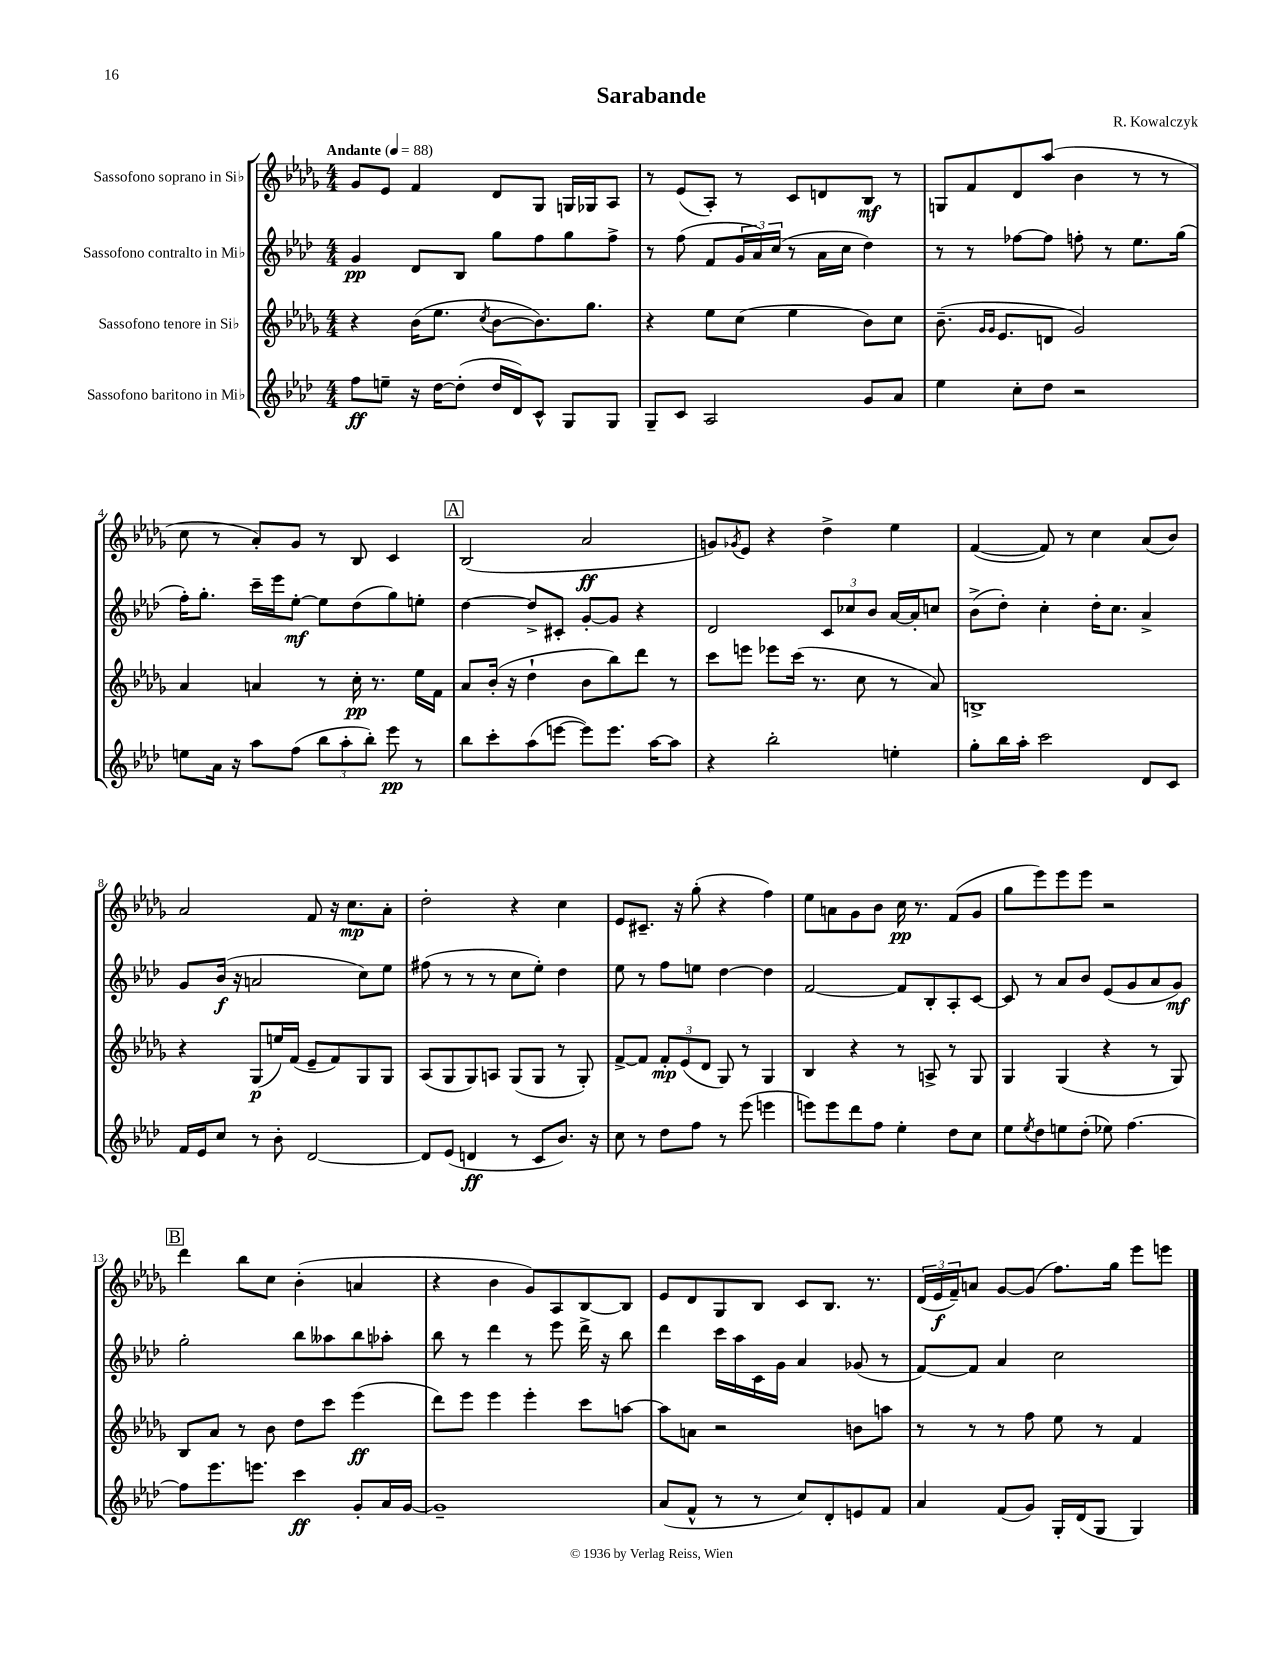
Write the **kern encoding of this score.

**kern	**dynam	**kern	**dynam	**kern	**dynam	**kern	**dynam
*part4	*part4	*part3	*part3	*part2	*part2	*part1	*part1
*staff4	*staff4	*staff3	*staff3	*staff2	*staff2	*staff1	*staff1
*I"Sassofono baritono in Mi♭	*	*I"Sassofono tenore in Si♭	*	*I"Sassofono contralto in Mi♭	*	*I"Sassofono soprano in Si♭	*
*clefG2	*	*clefG2	*	*clefG2	*	*clefG2	*
*k[b-e-a-d-]	*	*k[b-e-a-d-g-]	*	*k[b-e-a-d-]	*	*k[b-e-a-d-g-]	*
*M4/4	*	*M4/4	*	*M4/4	*	*M4/4	*
*MM88	*	*MM88	*	*MM88	*	*MM88	*
=1	=1	=1	=1	=1	=1	=1	=1
!	!	!	!	!	!	!LO:TX:a:B:t=Andante	!
8ff\L	ff	4r	.	4g/	pp	8g-/L	.
8een~\J	.	.	.	.	.	8e-/J	.
16r	.	(16b-\KL	.	8d-/L	.	4f/	.
[16dd-\KL	.	8.ee-\J	.	.	.	.	.
(8dd-'\J]	.	.	.	8B-/J	.	.	.
.	.	8qcc/	.	.	.	.	.
16dd-/LL	.	[8b-\L	.	8gg\L	.	8d-/L	.
16d-/J)	.	.	.	.	.	.	.
8c^^/J	.	8.b-\])	.	8ff\	.	8G-/J	.
8G/L	.	.	.	8gg\	.	16Gn/LL	.
.	.	8.gg-\J	.	.	.	16G-X/J	.
8G/J	.	.	.	8ff^\J	.	8A-/J	.
=2	=2	=2	=2	=2	=2	=2	=2
8G~/L	.	4r	.	8r	.	8r	.
8c/J	.	.	.	(8ff\	.	(8e-/L	.
2A-/	.	8ee-\L	.	8f/L	.	8A-'/J)	.
.	.	(8cc\J	.	24g/L	.	8r	.
.	.	.	.	24a-/)	.	.	.
.	.	.	.	(24cc/JJ	.	.	.
.	.	4ee-\	.	8r	.	8c/L	.
.	.	.	.	16a-\LL	.	8dn/	.
.	.	.	.	16cc\JJ	.	.	.
8g/L	.	8b-\L)	.	4dd-\)	.	8B-/J	mf
8a-/J	.	8cc\J	.	.	.	8r	.
=3	=3	=3	=3	=3	=3	=3	=3
4ee-\	.	(8.b-~\	.	8r	.	8Gn/L	.
.	.	.	.	8r	.	8f/	.
.	.	16qqg-/LL	.	.	.	.	.
.	.	16qqg-/JJ	.	.	.	.	.
.	.	8.e-/L	.	.	.	.	.
8cc'\L	.	.	.	[8ff-X\L	.	8d-/	.
8dd-\J	.	8dn/J	.	8ff-\J]	.	(8aa-/J	.
2r	.	2g-/)	.	8ffn'\	.	4b-\	.
.	.	.	.	8r	.	.	.
.	.	.	.	8.ee-\L	.	8r	.
.	.	.	.	.	.	8r	.
.	.	.	.	(16gg\Jk	.	.	.
!!LO:LB:g=z
=4	=4	=4	=4	=4	=4	=4	=4
8een\L	.	4a-/	.	16ff'\KL)	.	8cc\	.
.	.	.	.	8.gg'\J	.	.	.
16a-\Jk	.	.	.	.	.	8r	.
16r	.	.	.	.	.	.	.
8aa-\L	.	4an/	.	16ccc~\LL	.	8a-'/L)	.
.	.	.	.	16eee-\J	.	.	.
(8ff\J	.	.	.	[8ee-'\J	mf	8g-/J	.
12bb-\L	.	8r	.	8ee-\L]	.	8r	.
12aa-'\	.	.	.	.	.	.	.
.	.	16cc'\	pp	(8dd-\	.	8B-/	.
12bb-'\J)	.	.	.	.	.	.	.
.	.	8.r	.	.	.	.	.
8eee-\	pp	.	.	8gg\)	.	4c/	.
8r	.	16ee-\LL	.	8een'\J	.	.	.
.	.	16f\JJ	.	.	.	.	.
!!LO:REH:place=s1:t=A
=5	=5	=5	=5	=5	=5	=5	=5
8bb-\L	.	8a-/L	.	[4dd-\	.	(2B-/	.
8ccc'\	.	(16b-'/Jk	.	.	.	.	.
.	.	16r	.	.	.	.	.
(8aa-\	.	4dd-`\	.	8dd-^/L]	.	.	.
[8eeen\J	.	.	.	8c#X'/J	.	.	.
8eee\L])	.	8b-\L	.	[8g'/L	.	2a-/	ff
8.eee\J	.	8bb-\)	.	8g/J]	.	.	.
.	.	8ddd-\J	.	4r	.	.	.
[16aa-\KL	.	.	.	.	.	.	.
8aa-\J]	.	8r	.	.	.	.	.
=6	=6	=6	=6	=6	=6	=6	=6
4r	.	8ccc\L	.	2d-/	.	8gn/L)	.
.	.	.	.	.	.	8qg-X/	.
.	.	8eeen\J	.	.	.	8e-/J	.
2bb-'\	.	8eee-X\L	.	.	.	4r	.
.	.	(16ccc\Jk	.	.	.	.	.
.	.	8.r	.	.	.	.	.
.	.	.	.	12c/L	.	4dd-^\	.
.	.	.	.	12cc-X/	.	.	.
.	.	8cc\	.	.	.	.	.
.	.	.	.	12b-/J	.	.	.
4een'\	.	8r	.	[16a-/LL	.	4ee-\	.
.	.	.	.	16a-'/J]	.	.	.
.	.	8a-/)	.	8ccn/J	.	.	.
=7	=7	=7	=7	=7	=7	=7	=7
8gg'\L	.	1Bn^	.	(8b-^\L	.	([4f/	.
16bb-\L	.	.	.	8dd-'\J)	.	.	.
16aa-'\JJ	.	.	.	.	.	.	.
2ccc\	.	.	.	4cc'\	.	8f/])	.
.	.	.	.	.	.	8r	.
.	.	.	.	16dd-'\KL	.	4cc\	.
.	.	.	.	8.cc\J	.	.	.
8d-/L	.	.	.	4a-^/	.	(8a-/L	.
8c/J	.	.	.	.	.	8b-/J)	.
!!LO:LB:g=z
=8	=8	=8	=8	=8	=8	=8	=8
16f/LL	.	4r	.	8g/L	.	2a-/	.
16e-/J	.	.	.	.	.	.	.
8cc/J	.	.	.	(16b-/Jk	f	.	.
.	.	.	.	16r	.	.	.
8r	.	(8G-/L	p	2an/	.	.	.
8b-'\	.	16een/L)	.	.	.	.	.
.	.	(16f/JJ	.	.	.	.	.
[2d-/	.	8e-~/L	.	.	.	8f/	.
.	.	8f/)	.	.	.	16r	.
.	.	.	.	.	.	8.cc\L	mp
.	.	8G-/	.	8cc\L)	.	.	.
.	.	8G-/J	.	8ee-\J	.	8a-'\J	.
=9	=9	=9	=9	=9	=9	=9	=9
8d-/L]	.	(8A-/L	.	(8ff#X\	.	2dd-'\	.
(8e-/J	.	8G-/	.	8r	.	.	.
4dn/	ff	8G-/)	.	8r	.	.	.
.	.	8An/J	.	8r	.	.	.
8r	.	(8G-/L	.	8cc\L	.	4r	.
8c/L	.	8G-/J	.	8ee-'\J)	.	.	.
8.b-/J)	.	8r	.	4dd-\	.	4cc\	.
.	.	8G-'/)	.	.	.	.	.
16r	.	.	.	.	.	.	.
=10	=10	=10	=10	=10	=10	=10	=10
8cc\	.	[8f^/L	.	8ee-\	.	8e-/L	.
8r	.	8f/J]	.	8r	.	8.c#X~/J	.
8dd-\L	.	12f'/L	mp	8ff\L	.	.	.
.	.	.	.	.	.	16r	.
.	.	(12e-/	.	.	.	.	.
8ff\J	.	.	.	8een\J	.	(8gg-'\	.
.	.	12d-/J	.	.	.	.	.
8r	.	8G-/)	.	[4dd-\	.	4r	.
(8eee-\	.	8r	.	.	.	.	.
4eeen\	.	4G-/	.	4dd-\]	.	4ff\)	.
=11	=11	=11	=11	=11	=11	=11	=11
8eeen\L)	.	4B-/	.	[2f/	.	8ee-\L	.
8eee\	.	.	.	.	.	8an\	.
8ddd-\	.	4r	.	.	.	8g-\	.
8ff\J	.	.	.	.	.	8b-\J	.
4ee-'\	.	8r	.	8f/L]	.	16cc\	pp
.	.	.	.	.	.	8.r	.
.	.	8An^/	.	8B-'/	.	.	.
8dd-\L	.	8r	.	8A-'/	.	(8f/L	.
8cc\J	.	8G-/	.	[8c/J	.	8g-/J	.
=12	=12	=12	=12	=12	=12	=12	=12
8ee-\L	.	4G-/	.	8c/]	.	8gg-\L	.
8qee-/	.	.	.	.	.	.	.
8dd-\	.	.	.	8r	.	8eee-\)	.
8een\	.	(4G-/	.	8a-/L	.	8eee-\	.
(8dd-'\J	.	.	.	8b-/J	.	8eee-\J	.
8ee-X\)	.	4r	.	(8e-/L	.	2r	.
[4.ff\	.	.	.	8g/	.	.	.
.	.	8r	.	8a-/	.	.	.
.	.	8G-/)	.	8g/J)	mf	.	.
!!LO:LB:g=z
!!LO:REH:place=s1:t=B
=13	=13	=13	=13	=13	=13	=13	=13
8ff\L]	.	8B-/L	.	2gg'\	.	4ddd-\	.
8.eee-\	.	8a-/J	.	.	.	.	.
.	.	8r	.	.	.	8bb-\L	.
8.eeen\J	.	.	.	.	.	.	.
.	.	8b-\	.	.	.	8cc\J	.
4ccc\	ff	8dd-\L	.	8bb-\L	.	(4b-'\	.
.	.	8ccc\J	.	8aa--X\	.	.	.
8g'/L	.	(4eee-\	ff	8bb-\	.	4an/	.
16a-/L	.	.	.	8aa-X'\J	.	.	.
[16g/JJ	.	.	.	.	.	.	.
=14	=14	=14	=14	=14	=14	=14	=14
1g~]	.	8ddd-\L)	.	8bb-\	.	4r	.
.	.	8eee-\J	.	8r	.	.	.
.	.	4eee-\	.	4ddd-\	.	4b-\	.
.	.	4eee-'\	.	8r	.	8g-/L)	.
.	.	.	.	8eee-\	.	8A-/	.
.	.	8ccc\L	.	16ddd-^\	.	[8B-/	.
.	.	.	.	16r	.	.	.
.	.	[8aan\J	.	8bb-\	.	8B-/J]	.
=15	=15	=15	=15	=15	=15	=15	=15
(8a-/L	.	8aa\L]	.	4ddd-\	.	8e-/L	.
8f^^/J	.	8an\J	.	.	.	8d-/	.
8r	.	2r	.	16ccc\LL	.	8G-/	.
.	.	.	.	16aa-\	.	.	.
8r	.	.	.	16c\	.	8B-/J	.
.	.	.	.	16g\JJ	.	.	.
8cc/L)	.	.	.	4a-/	.	8c/L	.
8d-'/	.	.	.	.	.	8.B-/J	.
8en/	.	8bn\L	.	(8g-X/	.	.	.
.	.	.	.	.	.	8.r	.
8f/J	.	8aan\J	.	8r	.	.	.
=16	=16	=16	=16	=16	=16	=16	=16
4a-/	.	8r	.	[8f/L)	.	(24d-/LL	.
.	.	.	.	.	.	24e-/	f
.	.	.	.	.	.	24f~/J)	.
.	.	8r	.	8f/J]	.	8an/J	.
(8f/L	.	8r	.	4a-/	.	[8g-/L	.
8g/J)	.	8ff\	.	.	.	(8g-/J]	.
16G'/LL	.	8ee-\	.	2cc\	.	8.ff\L)	.
(16d-/J	.	.	.	.	.	.	.
8G/J	.	8r	.	.	.	.	.
.	.	.	.	.	.	16gg-\Jk	.
4G/)	.	4f/	.	.	.	8eee-\L	.
.	.	.	.	.	.	8eeen\J	.
==	==	==	==	==	==	==	==
*-	*-	*-	*-	*-	*-	*-	*-
